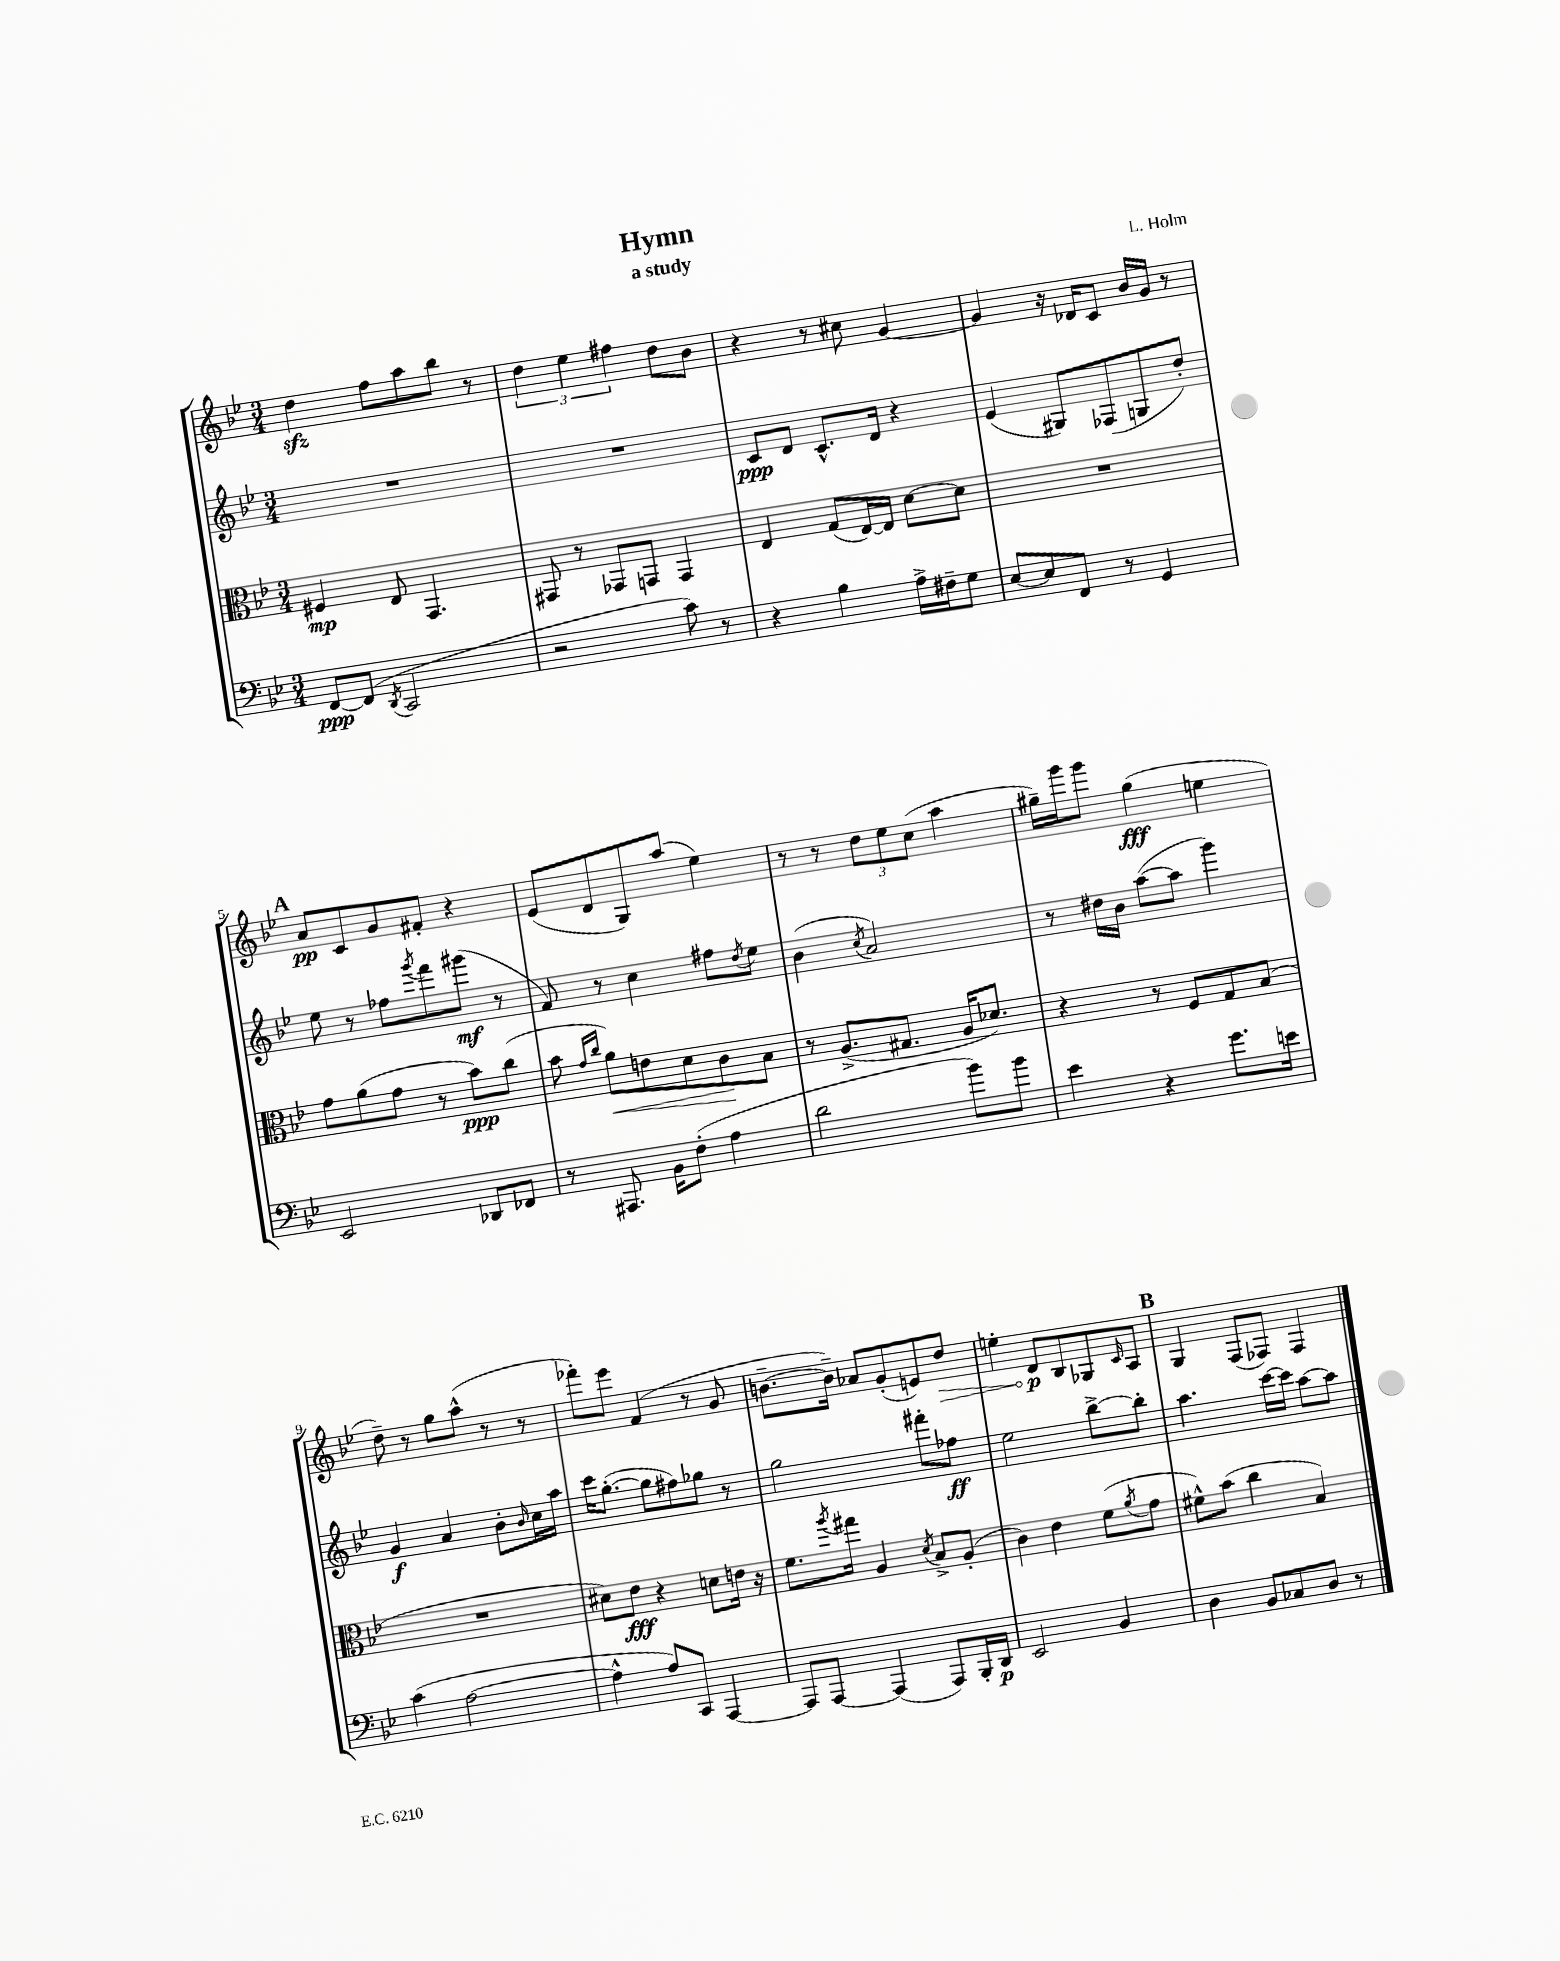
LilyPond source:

\header { title = "Hymn" composer = "L. Holm" subtitle = "a study" }
<<
\new StaffGroup <<
\new Staff = "s0" {
    \clef treble \key bes \major \numericTimeSignature \time 3/4
    d''4\sfz f''8 a''8 bes''8 r8 |
    \tuplet 3/2 { d''4 ees''4 fis''4 } d''8 bes'8 |
    r4 r8 cis''8 g'4~ |
    g'4 r16 des'16 c'8 bes'16 g'16 r8 |
    \mark \markup { \bold "A" } a'8\pp c'8 g'8 fis'8-. r4 |
    ees'8( d'8 g8) a''8( ees''4) |
    r8 r8 \tuplet 3/2 { d''8 ees''8 c''8( } a''4 |
    gis''16--) g'''16 g'''8 gis''4\fff( e''4 |
    d''8--) r8 g''8 a''8-^( r8 r8 |
    fes'''8-.) ees'''8 f'4( r8 g'8 |
    b'8.~-- b'16--) aes'8 g'8-.( e'8) \once \override Hairpin.circled-tip = ##t d''8\> |
    e''4-. d'8\p\! bes8 ges8 \grace { c'16 } a8 |
    \mark \markup { \bold "B" } g4 f8( fes8) fes4 \bar "|." |
}
\new Staff = "s1" {
    \clef treble \key bes \major \numericTimeSignature \time 3/4
    R2. |
    R2. |
    c'8\ppp d'8 c'8.-^ d'16 r4 |
    ees'4( gis8) fes8( g8 d''8-.) |
    \mark \markup { \bold "A" } ees''8 r8 fes''8 \acciaccatura { g'''8 } f'''8 gis'''8\mf( r8 |
    f'8) r8 c''4 fis''8 \acciaccatura { d''8 } ees''8 |
    bes'4( \acciaccatura { c''8 } a'2) |
    r8 dis''16 bes'16 a''8~( a''8 g'''4) |
    g'4\f a'4 bes'8-. \grace { bes'16 } c''16 a''16 |
    c'''16 g''8.~-.( g''8 fis''8) ges''8 r8 |
    g''2 fis'''8-. fes''8\ff |
    ees''2 bes''8~-> bes''8-. |
    \mark \markup { \bold "B" } a''4. c'''16~ c'''16 a''8~ a''8 \bar "|." |
}
\new Staff = "s2" {
    \clef alto \key bes \major \numericTimeSignature \time 3/4
    fis4\mp ees8 g,4. |
    gis,8 r8 ges,8 g,8 g,4 |
    ees4 g8( ees16~) ees16 d'8~ d'8 |
    R2. |
    \mark \markup { \bold "A" } g'8 a'8( g'8 r8 bes'8\ppp) c''8( |
    bes'8 \grace { g'16 c''16 } a'8\<) e'8 d'8 c'8\! bes8 |
    r8 a8.->( gis8. a16 des'8.) |
    r4 r8 f8 g8 bes8( |
    R2. |
    dis'8) ees'8\fff r4 d'8 e'16 r16 |
    f'8. \acciaccatura { a''8 } gis''16 a4 \acciaccatura { d'8 } bes8-> a8-.( |
    c'4) ees'4 f'8( \acciaccatura { a'8 } g'8 |
    \mark \markup { \bold "B" } fis'8-^) bes'8( c''4 bes4) \bar "|." |
}
\new Staff = "s3" {
    \clef bass \key bes \major \numericTimeSignature \time 3/4
    f,8~\ppp f,8( \acciaccatura { d,8 } c,2 |
    r2 c'8) r8 |
    r4 bes4 a16-> fis16-- g8 |
    ees8~ ees8 f,8 r8 g,4 |
    \mark \markup { \bold "A" } ees,2 des,8 fes,8 |
    r8 ais,,8. bes,16 f8-.( a4 |
    d'2 bes'8) bes'8 |
    ees'4 r4 g'8. e'16 |
    c'4( a2~ |
    a4-^ a8) c,8 a,,4~ |
    a,,8 a,,8~ a,,4( a,,8) bes,,16-. d,16\p |
    ees,2 bes,4 |
    \mark \markup { \bold "B" } d4 bes,8 ces8 d8 r8 \bar "|." |
}
>>
>>
